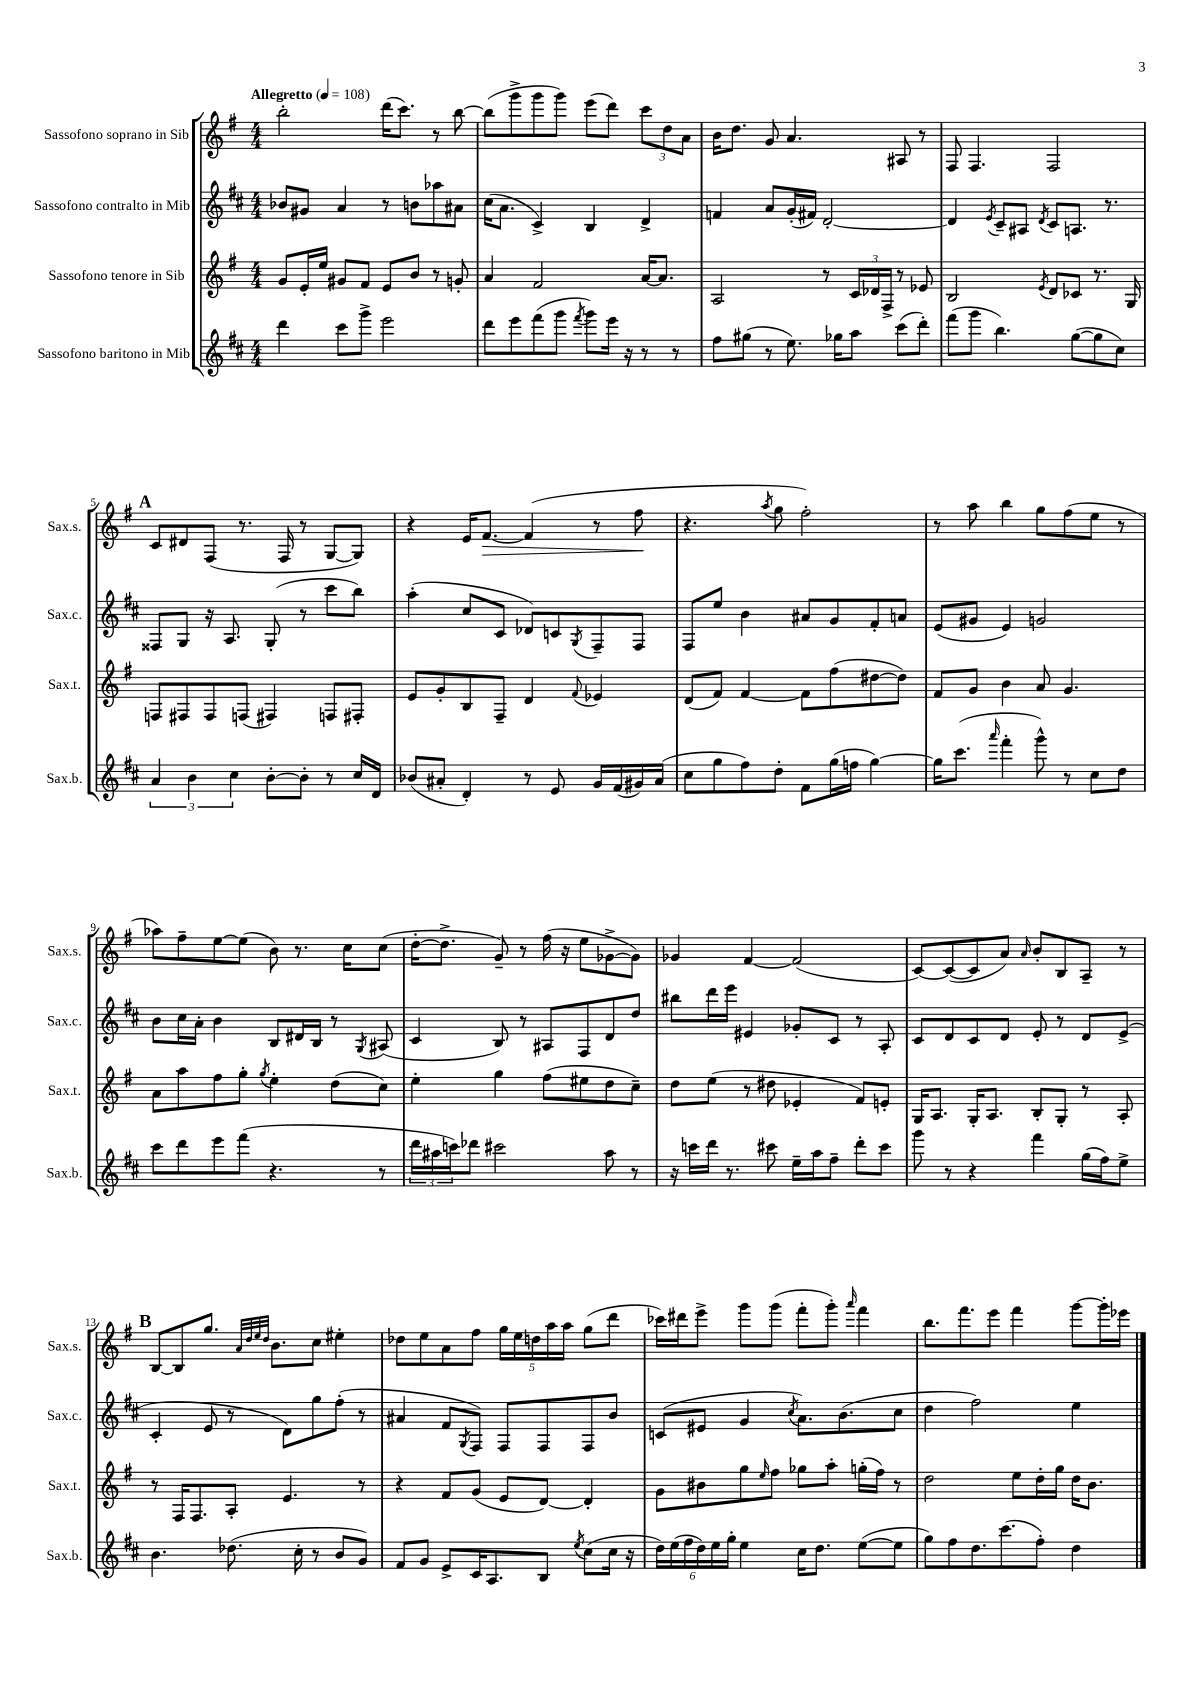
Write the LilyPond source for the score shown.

<<
\new StaffGroup <<
\new Staff = "s0" \with { instrumentName = "Sassofono soprano in Sib" shortInstrumentName = "Sax.s." } {
    \clef treble \key g \major \numericTimeSignature \time 4/4 \tempo "Allegretto" 4 = 108
    b''2-. d'''16( c'''8.) r8 b''8~ |
    b''8( g'''8-> g'''8 g'''8) e'''8( d'''8) \tuplet 3/2 { c'''8 d''8 a'8 } |
    b'16 d''8. g'8 a'4. ais8 r8 |
    fis8 fis4. fis2 |
    \mark \markup { \bold "A" } c'8 dis'8 fis8( r8. fis16 r8 g8~ g8) |
    r4 e'16 fis'8.~\> fis'4( r8 fis''8\! |
    r4. \acciaccatura { a''8 } g''8 fis''2-.) |
    r8 a''8 b''4 g''8 fis''8( e''8 r8 |
    aes''8) fis''8-- e''8~ e''8( b'8) r8. c''16 c''8( |
    d''16~-. d''8.-> g'8--) r8 fis''16( r16 e''8 ges'8~-> ges'8) |
    ges'4 fis'4~ fis'2( |
    c'8~) c'8~( c'8 a'8) \grace { a'16 } b'8-. b8 a8-- r8 |
    \mark \markup { \bold "B" } b8~ b8 g''8. \grace { a'32 d''32 e''32 d''32 } b'8. c''8 eis''4-. |
    des''8 e''8 a'8 fis''8 \tuplet 5/4 { g''16 e''16 d''16 a''16 a''16 } g''8( d'''8 |
    ces'''16) dis'''16 e'''8-> g'''8 g'''8( fis'''8-. g'''8-.) \grace { a'''16 } fis'''4 |
    b''8. fis'''8. e'''8 fis'''4 g'''8~ g'''16-. ees'''16 \bar "|." |
}
\new Staff = "s1" \with { instrumentName = "Sassofono contralto in Mib" shortInstrumentName = "Sax.c." } {
    \clef treble \key d \major \numericTimeSignature \time 4/4
    bes'8 gis'8 a'4 r8 b'8 aes''8 ais'8 |
    cis''16( a'8. cis'4->) b4 d'4-> |
    f'4 a'8 g'16-.( fis'16) d'2~-. |
    d'4 \acciaccatura { e'8 } cis'8-- ais8 \acciaccatura { d'8 } cis'8 a8. r8. |
    \mark \markup { \bold "A" } fisis8 g8 r16 a8. g8-.( r8 cis'''8 b''8) |
    a''4-.( cis''8 cis'8 des'8) c'8 \acciaccatura { g8 } fis8-- fis8 |
    fis8 e''8 b'4 ais'8 g'8 fis'8-. a'8 |
    e'8( gis'8 e'4) g'2 |
    b'8 cis''16 a'16-. b'4 b8 dis'16 b16 r8 \acciaccatura { g8 } ais8( |
    cis'4 b8) r8 ais8 fis8 d'8 d''8 |
    bis''8 d'''16 e'''16 eis'4 ges'8-. cis'8 r8 a8-. |
    cis'8 d'8 cis'8 d'8 e'8-. r8 d'8 e'8->( |
    \mark \markup { \bold "B" } cis'4-. e'8 r8 d'8) g''8 fis''8-.( r8 |
    ais'4 fis'8 \acciaccatura { g8 } fis8) fis8 fis8 fis8 b'8 |
    c'8( eis'8 g'4 \acciaccatura { cis''8 } a'8.) b'8.( cis''8 |
    d''4 fis''2) e''4 \bar "|." |
}
\new Staff = "s2" \with { instrumentName = "Sassofono tenore in Sib" shortInstrumentName = "Sax.t." } {
    \clef treble \key g \major \numericTimeSignature \time 4/4
    g'8 e'16-. e''16 gis'8 fis'8 e'8 b'8 r8 g'8-. |
    a'4 fis'2 a'16~ a'8. |
    a2 r8 \tuplet 3/2 { c'16 des'16 fis16-> } r8 ees'8 |
    b2 \acciaccatura { e'8 } d'8 ces'8 r8. g16 |
    \mark \markup { \bold "A" } f8 fis8 fis8 f8( fis4) f8 fis8-. |
    e'8 g'8-. b8 fis8-- d'4 \appoggiatura { fis'8 } ees'4 |
    d'8( fis'8) fis'4~ fis'8 fis''8( dis''8~ dis''8) |
    fis'8 g'8 b'4 a'8 g'4. |
    a'8 a''8 fis''8 g''8-. \acciaccatura { g''8 } e''4-. d''8( c''8) |
    e''4-. g''4 fis''8( eis''8 d''8 c''8--) |
    d''8 e''8( r8 dis''8 ees'4-. fis'8) e'8-. |
    g16 a8. g16-. a8. b8-. g8-. r8 a8-. |
    \mark \markup { \bold "B" } r8 fis16 fis8. a8-. e'4. r8 |
    r4 fis'8 g'8( e'8 d'8~) d'4-. |
    g'8 bis'8 g''8 \grace { e''16 } fis''8 ges''8 a''8-. g''16-.( fis''16) r8 |
    d''2 e''8 d''16-. g''16 d''16 b'8. \bar "|." |
}
\new Staff = "s3" \with { instrumentName = "Sassofono baritono in Mib" shortInstrumentName = "Sax.b." } {
    \clef treble \key d \major \numericTimeSignature \time 4/4
    d'''4 cis'''8 g'''8-> e'''2 |
    d'''8 e'''8 fis'''8( g'''8 \acciaccatura { fis'''8 } g'''8) e'''16 r16 r8 r8 |
    fis''8 gis''8( r8 e''8.) ges''16 a''8 cis'''8( d'''8-.) |
    fis'''8( g'''8 b''4.) g''8~( g''8 cis''8) |
    \mark \markup { \bold "A" } \tuplet 3/2 { a'4 b'4 cis''4 } b'8~-. b'8-. r8 cis''16 d'16 |
    bes'8( ais'8-. d'4-.) r8 e'8 g'16 fis'16( gis'16) ais'16( |
    cis''8 g''8 fis''8) d''8-. fis'8 g''16( f''16 g''4~) |
    g''16 cis'''8.( \grace { a'''16 } fis'''4-. g'''8-^) r8 cis''8 d''8 |
    cis'''8 d'''8 e'''8 fis'''8( r4. r8 |
    \tuplet 3/2 { d'''16 ais''16 c'''16) } des'''8 cis'''2 ais''8 r8 |
    r16 c'''16 d'''16 r8. cis'''8 e''16-- a''16 fis''8-- d'''8-. cis'''8 |
    g'''8 r8 r4 fis'''4 g''16( fis''16) e''8-> |
    \mark \markup { \bold "B" } b'4. des''8.( cis''16-. r8 b'8 g'8) |
    fis'8 g'8 e'8-> cis'16 a8. b8 \acciaccatura { e''8 } cis''8( cis''16 r16 |
    \tuplet 6/4 { d''16) e''16( fis''16 d''16) e''16 g''16-. } e''4 cis''16 d''8. e''8~( e''8 |
    g''8) fis''8 d''8. cis'''8.( fis''8-.) d''4 \bar "|." |
}
>>
>>
